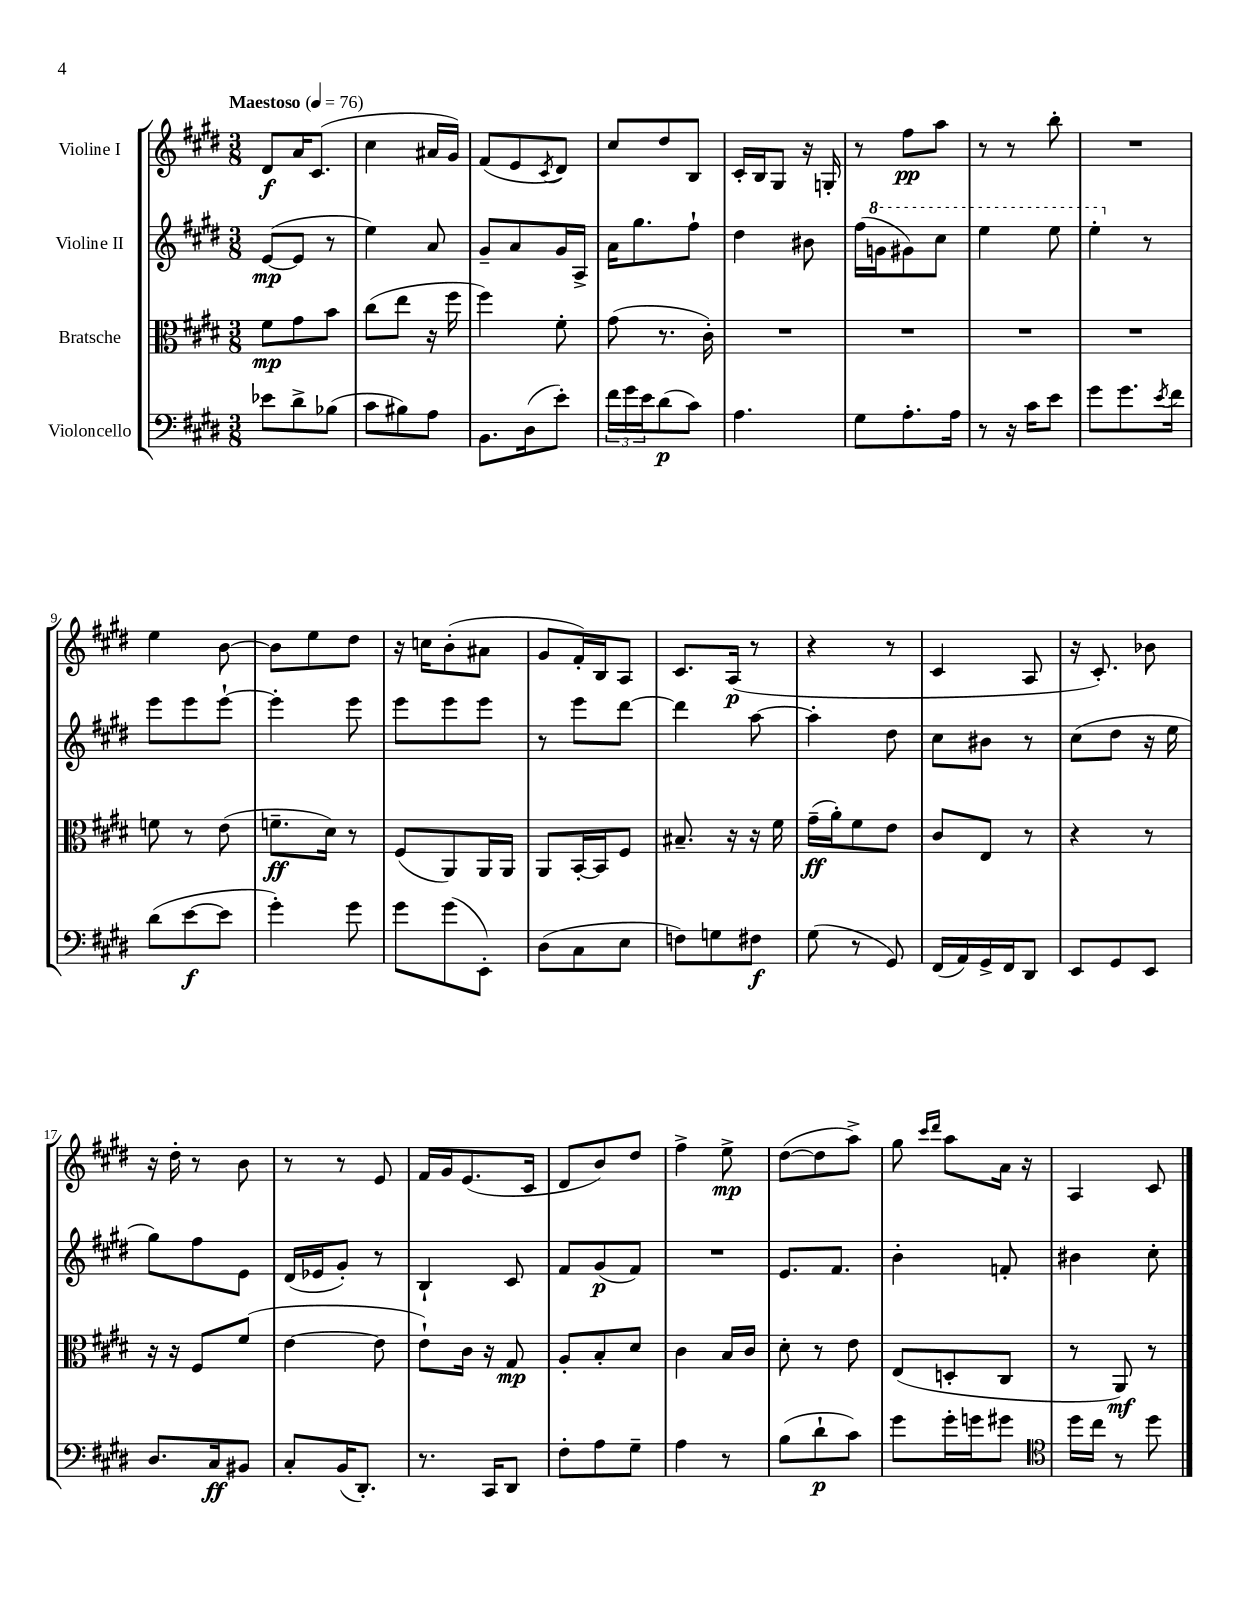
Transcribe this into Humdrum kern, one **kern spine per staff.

**kern	**kern	**kern	**kern
*staff4	*staff3	*staff2	*staff1
*clefF4	*clefC3	*clefG2	*clefG2
*k[f#c#g#d#]	*k[f#c#g#d#]	*k[f#c#g#d#]	*k[f#c#g#d#]
*M3/8	*M3/8	*M3/8	*M3/8
*MM76	*MM76	*MM76	*MM76
8e-\L	8f#\L	([8e/L	8d#/L
8d#^\	8g#\	8e/]J	16a/K
.	.	.	(8.c#/J
(8B-\J	8b\J	8r	.
=	=	=	=
8c#\L	(8cc#\L	4ee\)	4cc#\
8B#\)	8ee\J	.	.
8A\J	16r	8a/	16a#/LL
.	16ff#\	.	16g#/JJ)
=	=	=	=
8.BB\L	4ff#\)	8g#~/L	(8f#/L
.	.	8a/	8e/
(16D#\k	.	.	.
.	.	.	8qc#/
8e'\J)	8f#'\	16g#/L	8d#/J)
.	.	16A^/JJ	.
=	=	=	=
24f#\LL	(8g#\	16a\LK	8cc#/L
24g#\	.	.	.
.	.	8.gg#\	.
24e\J	.	.	.
(8d#\	8.r	.	8dd#/
8c#\J)	.	8ff#`\J	8B/J
.	16c#'\)	.	.
=	=	=	=
4.A\	4.r	4dd#\	16c#'/LL
.	.	.	16B/J
.	.	.	8G#/J
.	.	8b#\	16r
.	.	.	16G'/
=	=	=	=
8G#\L	4.r	(16ff#\LL	8r
.	.	16gg\J	.
8.A'\	.	8gg#\)	8ff#\L
.	.	8ccc#\J	8aa\J
16A\Jk	.	.	.
=	=	=	=
8r	4.r	4eee\	8r
16r	.	.	8r
16c#\LK	.	.	.
8e\J	.	8eee\	8bb'\
=	=	=	=
8g#\L	4.r	4eee'\	4.r
8.g#\	.	.	.
.	.	8r	.
8qe/	.	.	.
16f#\Jk	.	.	.
=	=	=	=
(8d#\L	8f\	8eee\L	4ee\
[8e\	8r	8eee\	.
8e\]J	(8e\	[8eee`\J	[8b\
=	=	=	=
4g#'\)	8.f~\L	4eee'\]	8b\]L
.	.	.	8ee\
.	16d#\Jk)	.	.
8g#\	8r	8eee\	8dd#\J
=	=	=	=
8g#\L	(8F#/L	8eee\L	16r
.	.	.	16cc\LK
(8g#\	8AA/)	8eee\	(8b'\
8EE'\J)	16AA/L	8eee\J	8a#\J
.	16AA/JJ	.	.
=	=	=	=
(8D#\L	8AA/L	8r	8g#/L
8C#\	[16BB'/L	8eee\L	16f#'/L)
.	16BB/]J	.	16B/J
8E\J	8F#/J	[8ddd#\J	8A/J
=	=	=	=
8F\L)	8.B#~/	4ddd#\]	8.c#/L
8G\	.	.	.
.	16r	.	(16A/Jk
8F#\J	16r	[8aa\	8r
.	16f#\	.	.
=	=	=	=
(8G#\	(16g#~\LL	4aa'\]	4r
.	16a'\J)	.	.
8r	8f#\	.	.
8GG#/)	8e\J	8dd#\	8r
=	=	=	=
(16FF#/LL	8c#/L	8cc#\L	4c#/
16AA/)	.	.	.
16GG#^/	8E/J	8b#\J	.
16FF#/J	.	.	.
8DD#/J	8r	8r	8A/
=	=	=	=
8EE/L	4r	(8cc#\L	16r
.	.	.	8.c#'/)
8GG#/	.	8dd#\J	.
8EE/J	8r	16r	8b-\
.	.	16ee\	.
=	=	=	=
8.D#/L	16r	8gg#\L)	16r
.	16r	.	16dd#'\
.	8F#/L	8ff#\	8r
16C#/k	.	.	.
8BB#/J	(8f#/J	8e\J	8b\
=	=	=	=
8C#'/L	[4e\	(16d#/LL	8r
.	.	16e-/J	.
(16BB/K	.	8g#'/J)	8r
8.DD#'/J)	.	.	.
.	8e\]	8r	8e/
=	=	=	=
8.r	8e`\L)	4B`/	16f#/LL
.	.	.	16g#/J
.	16c#\Jk	.	(8.e/
16CC#/LK	16r	.	.
8DD#/J	8G#/	8c#/	.
.	.	.	16c#/Jk
=	=	=	=
8F#'\L	8A'/L	8f#/L	8d#/L
8A\	8B'/	(8g#/	8b/)
8G#~\J	8d#/J	8f#/J)	8dd#/J
=	=	=	=
4A\	4c#\	4.r	4ff#^\
8r	16B/LL	.	8ee^\
.	16c#/JJ	.	.
=	=	=	=
(8B\L	8d#'\	8.e/L	([8dd#\L
8d#`\	8r	.	8dd#\]
.	.	8.f#/J	.
8c#\J)	8e\	.	8aa^\J)
=	=	=	=
8g#\L	(8E/L	4b'\	8gg#\
.	.	.	16qqccc#/LL
.	.	.	16qqddd#/JJ
16g#'\L	8D'/	.	8aa\L
16g\J	.	.	.
8g#\J	8C#/J	8f'/	16a\Jk
.	.	.	16r
=	=	=	=
*clefC4	*	*	*
16dd#\LL	8r	4b#\	4A/
16cc#\JJ	.	.	.
8r	8AA/)	.	.
8dd#\	8r	8cc#'\	8c#/
==	==	==	==
*-	*-	*-	*-
